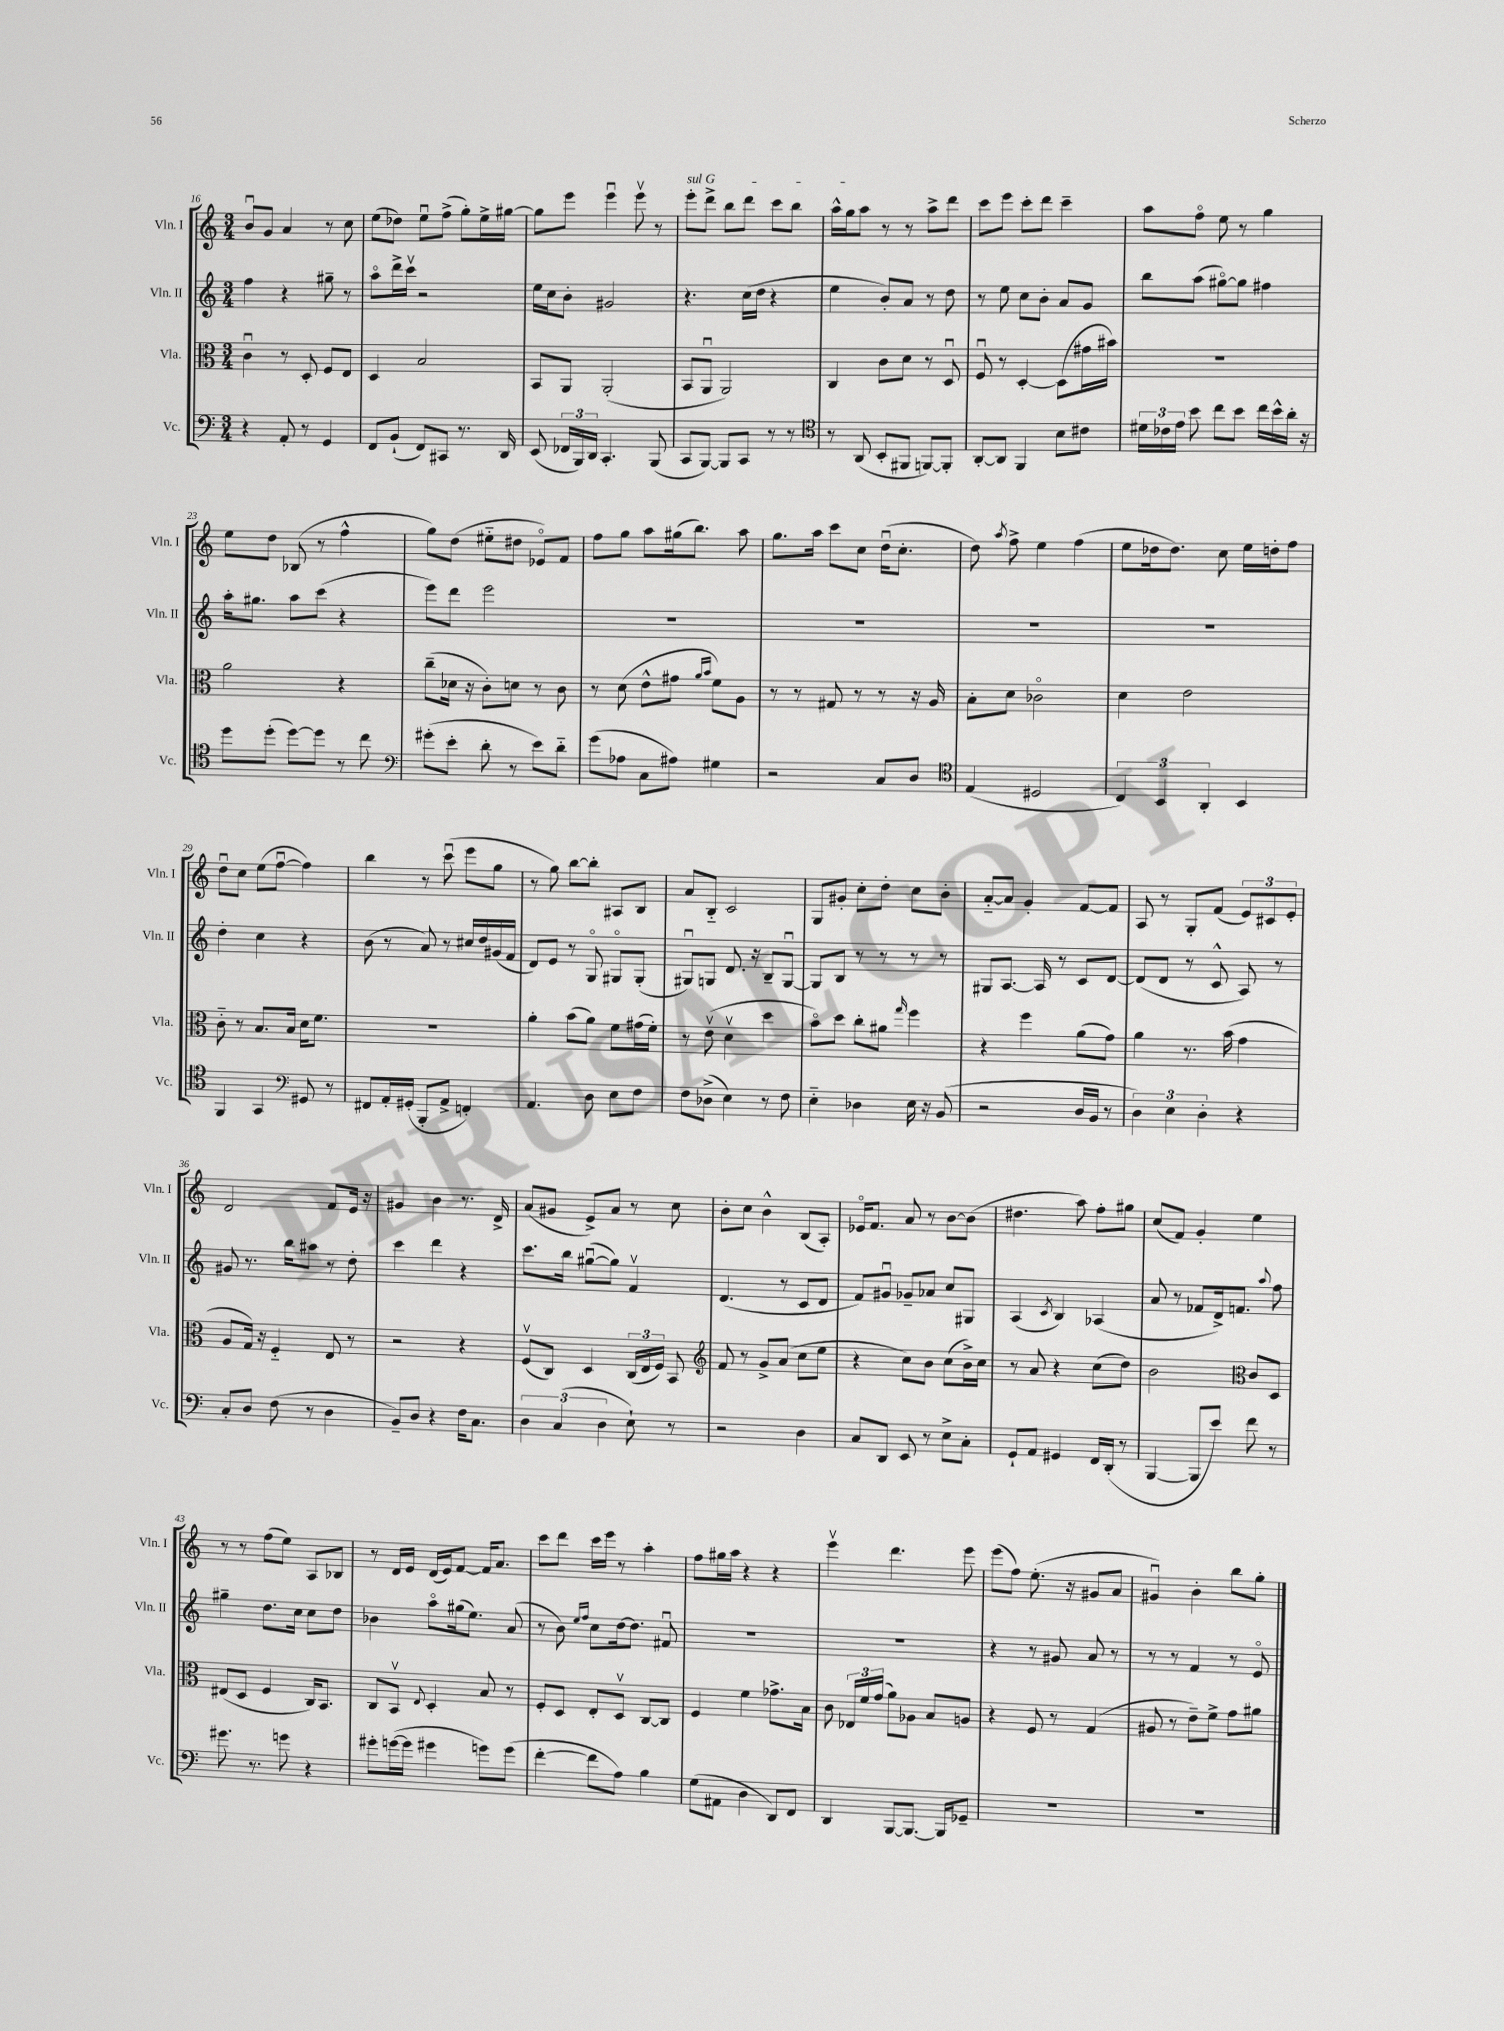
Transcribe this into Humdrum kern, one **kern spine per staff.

**kern	**kern	**kern	**kern
*part4	*part3	*part2	*part1
*staff4	*staff3	*staff2	*staff1
*I"Vc.	*I"Vla.	*I"Vln. II	*I"Vln. I
*I'Vc.	*I'Vla.	*I'Vln. II	*I'Vln. I
*clefF4	*clefC3	*clefG2	*clefG2
*k[]	*k[]	*k[]	*k[]
*M3/4	*M3/4	*M3/4	*M3/4
=16	=16	=16	=16
4r	4cu\	4ff\	8bu/L
.	.	.	8g/J
8AA'/	8r	4r	4a/
8r	8D'/	.	.
4GG/	8F/L	8gg#X~\	8r
.	8E/J	8r	8cc\
=17	=17	=17	=17
8FF/L	4D/	8aa\L	(8ee\L
(8BB`/J	.	16ddd^\L	8dd-X\J)
.	.	16cccv\JJ	.
8FF/L)	2B/	2r	8eeu\L
8CC#X/J	.	.	(8ff^\J
8.r	.	.	8gg'\L)
.	.	.	16ee^\L
16DD/	.	.	[16gg#X\JJ
=18	=18	=18	=18
(8EE/	8BB/L	16ee\LL	8gg#\L]
.	.	16cc\J	.
24FF-X/LL	8AA/J	8b'\J	8eee\J
24BBB/)	.	.	.
24DD/JJ	.	.	.
4.CC'/	(2AA'/	2g#X/	4eeeu\
.	.	.	8eeev\
(8BBB/	.	.	8r
=19	=19	=19	=19
!	!	!	!LO:TX:a:i:t=sul G
8CC/L	8BB/L	4.r	8eee'\L
[8BBB/J)	8AAu/J	.	8ddd^\J
8BBB/L]	2AA/)	.	8bb\L
8CC/J	.	(16cc\LL	8ddd\J
.	.	16dd\JJ	.
8r	.	4r	8ccc\L
8r	.	.	8bb\J
=20	=20	=20	=20
*clefC4	*	*	*
8r	4C/	4ee\	16aa^^\LL
.	.	.	16gg\J
(8AA/	.	.	8aa\J
8BB'/L	8c\L	8b'/L)	8r
8FF#X/J	8d\J	8a/J	8r
[8FFn/L)	8r	8r	8aa^\L
8FF'/J]	8Du/	8dd\	8ddd\J
=21	=21	=21	=21
[8AA'/L	8Fu/	8r	8ccc\L
8AA/J]	8r	8ee\	8eee\J
4FF/	[4D'/	8cc\L	8ccc'\L
.	.	8b'\J	8ddd\J
8B\L	(8D\L]	8a/L	4ccc~\
8c#X\J	16g#X\L	8g/J	.
.	16b#X\JJ)	.	.
=22	=22	=22	=22
24d#X\LL	2.r	8bb\L	8aa\L
24c-X\	.	.	.
24e\JJ	.	.	.
8b\	.	(8aa\J	8ff\J
8cc\L	.	[8gg#X\L)	8ee\
8b\J	.	8gg#\J]	8r
16cc\LL	.	4ff#X\	4gg\
16b^^\	.	.	.
16a'\JJ	.	.	.
16r	.	.	.
!!LO:LB:g=z
=23	=23	=23	=23
8dd\L	2a\	16aa'\KL	8ee\L
.	.	8.gg#X\J	.
(8dd'\J	.	.	8dd\J
[8dd\L)	.	8aa\L	(8B-X/
8dd\J]	.	(8ccc\J	8r
8r	4r	4r	4ff^^\
8cc\	.	.	.
=24	=24	=24	=24
*clefF4	*	*	*
(8g#X'\L	(8cc~\L	8eee\L)	8gg\L)
8e'\J	16d-X\Jk	8ddd\J	(8dd\J
.	16r	.	.
8d'\	8c'\L)	2eee\	8ee#X\L
8r	8dn\J	.	8dd#X\J
8e\L)	8r	.	8e-X/L)
8d\J	8c\	.	8f/J
=25	=25	=25	=25
(8g\L	8r	2.r	8ff\L
8A-X\J	(8d\	.	8gg\J
8C\L	8e^^\L	.	8aa\L
8A#X\J)	8g#X\J	.	(16gg#X\k
.	.	.	8.bb\J)
.	16qqa/LL	.	.
.	16qqb/JJ	.	.
4G#X\	8f\L)	.	.
.	8A\J	.	8aa\
=26	=26	=26	=26
2r	8r	2.r	8.gg\L
.	8r	.	.
.	.	.	16aa\Jk
.	8G#X/	.	8ccc\L
.	8r	.	8cc\J
8C/L	8r	.	(16ddu\KL
.	.	.	8.cc'\J
8D/J	16r	.	.
.	16A/	.	.
=27	=27	=27	=27
*clefC4	*	*	*
(4E/	8B'\L	2.r	8dd\)
.	.	.	8qaa/
.	8d\J	.	8ff^\
2D#X/	2c-X\	.	4ee\
.	.	.	(4ff\
=28	=28	=28	=28
6C/)	4d\	2.r	8ee\L
.	.	.	16dd-X\k
6BB/	.	.	.
.	.	.	8.dd-\J)
.	2e\	.	.
6AA'/	.	.	.
.	.	.	8cc\
4BB/	.	.	16ee\LL
.	.	.	16ddn'\J
.	.	.	8ff\J
!!LO:LB:g=z
=29	=29	=29	=29
4FF/	8c\	4dd'\	8ddu\L
.	8r	.	8cc\J
4GG/	8.B/L	4cc\	(8ee\L
.	.	.	[8ffu\J
.	16B/Jk	.	.
*clefF4	*	*	*
8GG#X/	16d\KL	4r	4ff\])
.	8.f\J	.	.
8r	.	.	.
=30	=30	=30	=30
8FF#X/L	2.r	(8b\	4bb\
16AA'/L	.	8r	.
(16GG#X'/JJ	.	.	.
8BBB'/L	.	8a/)	8r
8AA^/J	.	8r	(8cccu\
4FFn'/)	.	16cc#X/LL	8eee\L
.	.	16dd/	.
.	.	(16g#X/	8gg\J
.	.	16f/JJ	.
=31	=31	=31	=31
4.AA/	4a'\	8d/L)	8r
.	.	8e/J	8gg\)
.	(8b\L	8r	[8bb\L
8D\	8a\J)	8G/	8bb'\J]
8E\L	8f\L	8G#X/L	8A#X/L
8F\J	(16g#X\L	(8G#'/J	8B/J
.	16f'\JJ)	.	.
=32	=32	=32	=32
8F\L	8r	8G#Xu/L)	8a/L
(8D-X^\J	(8ev\	8Gn/J	8B/J
4E\)	4dv\	8.d/	2c/
.	.	16r	.
8r	4dd\	8B~/L	.
8F\	.	[8Gu/J	.
=33	=33	=33	=33
4E\	8b\L)	8G/L]	8G/L
.	8dd\J	8B/J	8g#X'/J
4D-X\	8cc'\L	8r	8cc'\L
.	8a#X\J	8r	8dd'\J
.	16qqgg/	.	.
16E\	4ff\	8r	8cc\L
16r	.	.	.
(8BB/	.	8r	8b'\J
=34	=34	=34	=34
2r	4r	8G#X/L	[8a/L
.	.	[8.A/J	8a/J]
.	4ff\	.	4g'/
.	.	16A/]	.
.	.	8r	.
16D/LL	(8a\L	8c/L	[8f/L
16BB/JJ	.	.	.
8r	8g\J)	[8d/J	8f/J]
=35	=35	=35	=35
6D\)	4a\	(8d/L]	8A/
.	.	8d/J	8r
6E\	.	.	.
.	8.r	8r	8G'/L
6D'\	.	.	.
.	.	8c^^/	(8f/J
.	(16b\	.	.
4r	4g\	8A/)	12e/L)
.	.	.	12c#X/
.	.	8r	.
.	.	.	12e'/J
!!LO:LB:g=z
=36	=36	=36	=36
8C'/L	8A/L	8g#X/	2d/
8D/J	16G/Jk)	8.r	.
.	16r	.	.
(8F\	4F/	.	.
.	.	16bb\KL	.
8r	.	8aa#X\J	.
4D\	8E/	8r	8f/L
.	8r	8dd'\	16e/Jk
.	.	.	16r
=37	=37	=37	=37
8BB~/L)	2r	4ccc\	4g#X/
8D/J	.	.	.
4r	.	4ddd\	4b\
16F\KL	4r	4r	8.r
8.C\J	.	.	.
.	.	.	16d^/
=38	=38	=38	=38
6D\	(8Fv/L	8.ccc\L	(8a/L
.	8C/J)	.	8g#X/J
(6C/	.	.	.
.	.	16bb\Jk	.
.	4D/	([8gg#Xu\L	8e^/L)
6D\	.	.	.
.	.	8gg#\J])	8a/J
8E`\)	(24C/LL	4fv/	8r
.	24E/	.	.
.	24F/JJ)	.	.
8r	8BB/	.	8cc\
=39	=39	=39	=39
*	*clefG2	*	*
2r	8f/	(4.d/	8b'\L
.	8r	.	8cc\J
.	8g^/L	.	4b^^\
.	(8a/J	8r	.
4D\	8cc\L	8c/L	(8B/L
.	8ee\J	8d/J	8A'/J)
=40	=40	=40	=40
8C/L	4r	8f/L)	16e-X/KL
.	.	.	8.f/J
8DD/J	.	8g#Xu/J	.
8EE/	8cc\L)	8g-X~/L	8a/
8r	8b\J	8a-X/J	8r
8E^\L	(8cc\L	8cc/L	[8b\L
8C'\J	16b^\L)	8G#X/J	(8b\J]
.	16cc\JJ	.	.
=41	=41	=41	=41
8GG`/L	8r	(4A/	4.dd#X\
8AA/J	8a/	.	.
.	.	8qc/	.
4GG#X/	4r	4B/)	.
.	.	.	8aa\)
16FF/LL	(8cc\L	(4A-X/	8ff'\L
(16DD'/JJ	.	.	.
8r	8dd\J)	.	8gg#X\J
=42	=42	=42	=42
[4BBB/	2b\	8a/	(8cc/L
.	.	8r	8f/J)
8BBB/L]	.	8f-X/L	4g'/
8e/J)	.	16d^/k)	.
.	.	8.fn/J	.
*	*clefC3	*	*
8f\	8c/L	.	4ee\
.	.	8qqaa/	.
8r	8D/J	8ff\	.
!!LO:LB:g=z
=43	=43	=43	=43
8.g#X\	(8E#X/L	4gg#X~\	8r
.	8D/J	.	8r
8.r	.	.	.
.	4F/	8.dd\L	(8ff\L
8gn\	.	.	8ee\J)
.	.	16cc\Jk	.
4r	16C/KL)	8cc\L	8A/L
.	8.BB/J	.	.
.	.	8dd\J	8B-X/J
=44	=44	=44	=44
8g#X'\L	8C/L	4b-X\	8r
([16gn\L	8BBv/J	.	16d/LL
16g\JJ]	.	.	16e/JJ
.	8qqE/	.	.
4g#X\	4D'/	8aa\L	(16d/LL
.	.	.	16e/J)
.	.	(16gg#X\k	[8f/J
.	.	8.ee\J)	.
8gn\L)	8B/	.	16f/KL]
.	.	.	8.a/J
(8g\J	8r	(8a/	.
=45	=45	=45	=45
[4f'\	8F'/L	8r	8ccc\L
.	8D/J	8b\)	8ddd\J
.	.	16qqee/LL	.
.	.	16qqff/JJ	.
8f\L]	8E'/L	8cc\L	16ccc\LL
.	.	.	16eee\JJ
8A\J)	8Dv/J	[16dd\k	8r
.	.	8.dd\J]	.
4B\	[8C/L	.	4aa'\
.	8C/J]	8f#Xu/	.
=46	=46	=46	=46
(8G\L	4F/	2.r	8ff\L
8AA#X\J	.	.	16gg#X\L
.	.	.	16aa\JJ
4D\	4f\	.	4r
8DD/L)	8.g-X^\L	.	4r
8FF/J	.	.	.
.	16B\Jk	.	.
=47	=47	=47	=47
4DD/	8c\	2.r	4eeev\
.	24E-X/LL	.	.
.	24f/	.	.
.	(24g/JJ	.	.
[8BBB/L	8a\L)	.	4.ddd\
8.BBB/J_	8A-X\J	.	.
.	8B/L	.	.
16BBB/KL]	.	.	.
8GG-X~/J	8An/J	.	8eee\
=48	=48	=48	=48
2.r	4r	4r	(8eee\L
.	.	.	8ff\J)
.	8F/	8r	(8.ee'\
.	8r	8g#X/	.
.	.	.	16r
.	(4G/	8a/	8g#X/L
.	.	8r	8a/J
=49	=49	=49	=49
2.r	8A#X/	8r	4g#Xu/)
.	8r	8r	.
.	8e~\L)	4f/	4b'\
.	8f^\J	.	.
.	8g\L	8r	8bb\L
.	8a#X\J	8e/	8gg'\J
==	==	==	==
*-	*-	*-	*-
